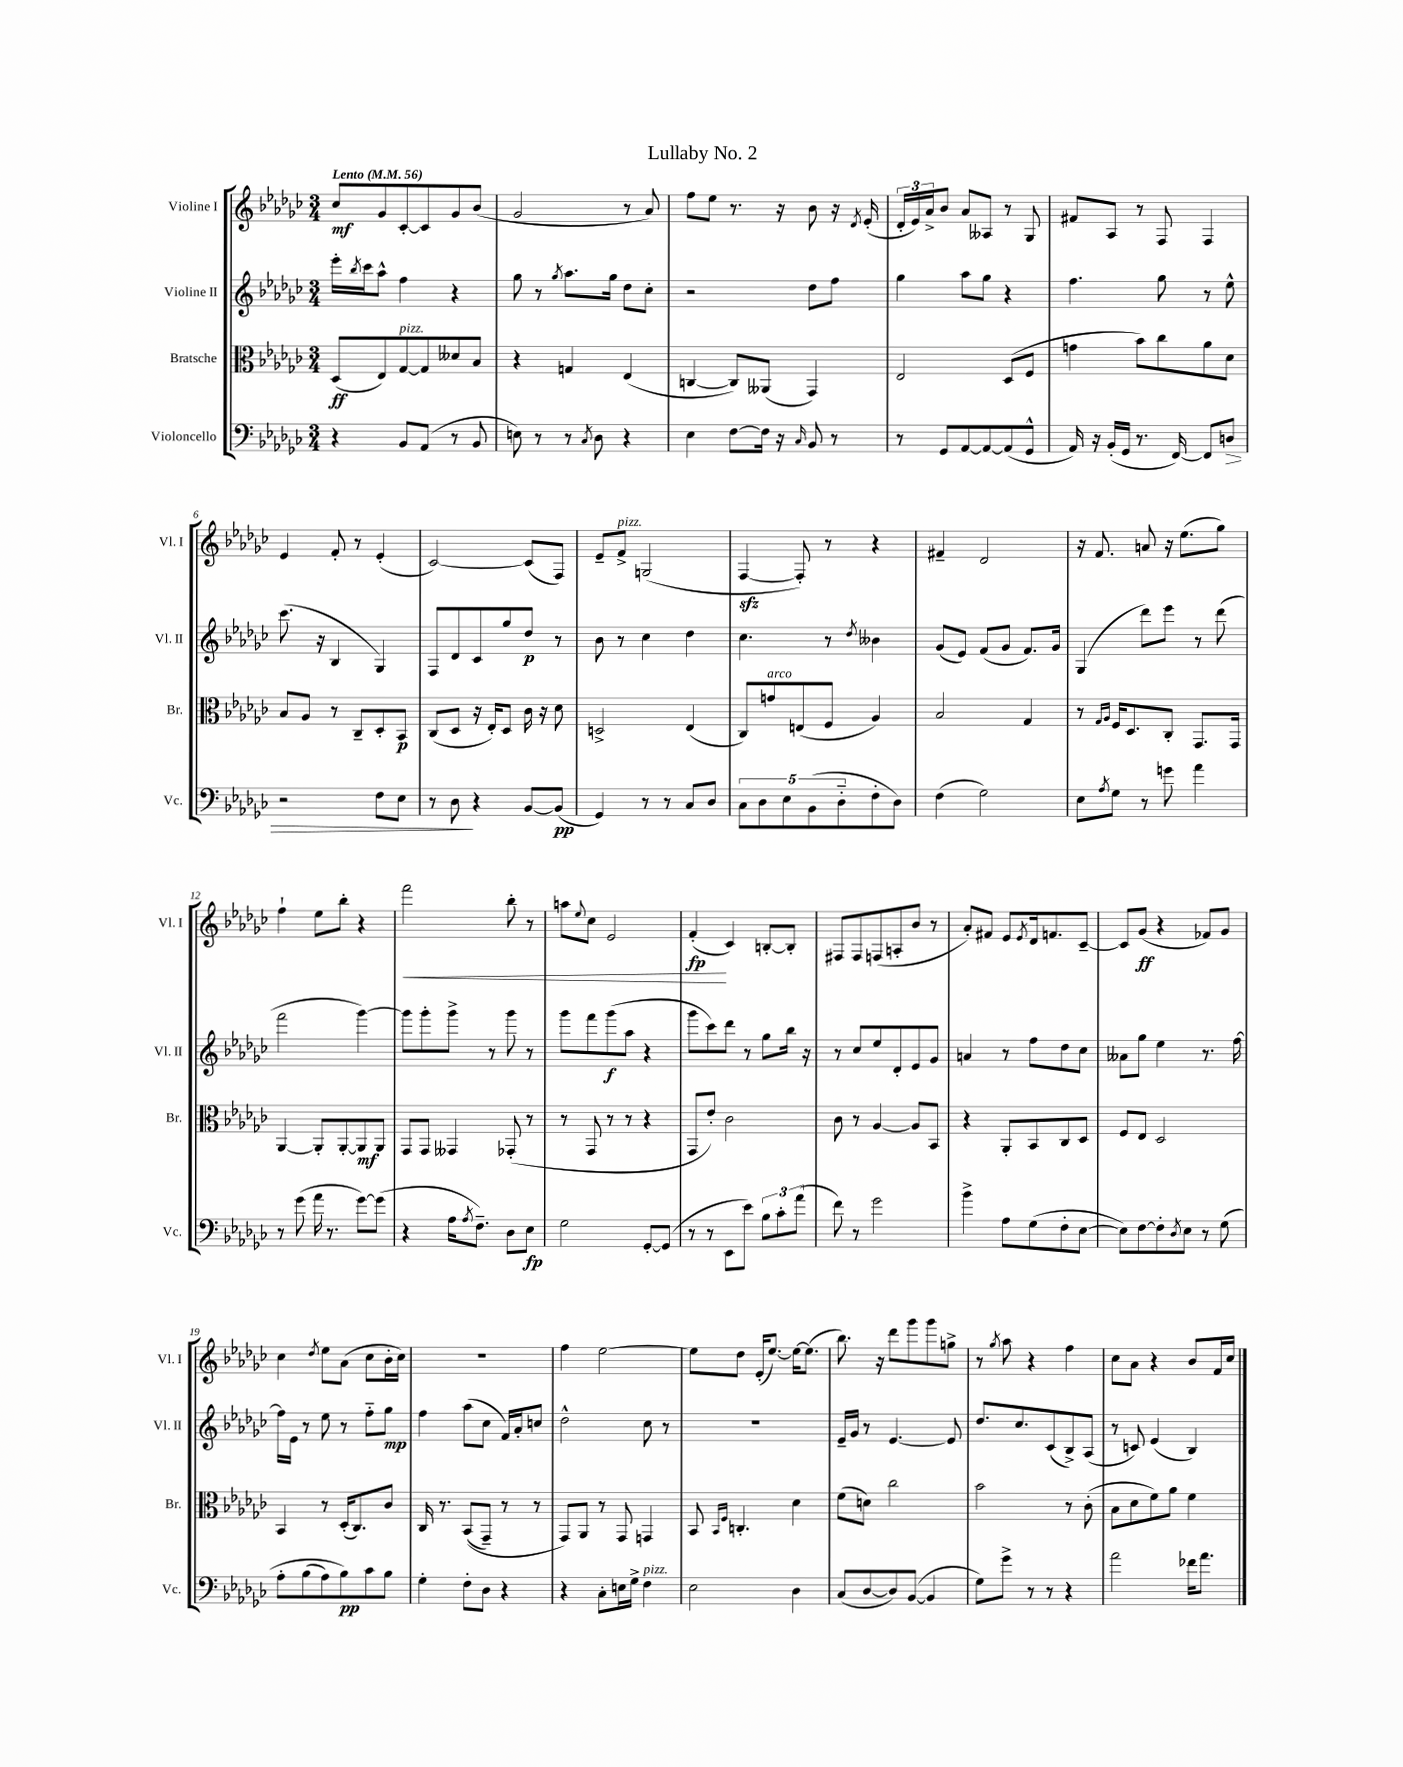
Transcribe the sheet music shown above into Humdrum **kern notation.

**kern	**dynam	**kern	**dynam	**kern	**dynam	**kern	**dynam
*part4	*part4	*part3	*part3	*part2	*part2	*part1	*part1
*staff4	*staff4	*staff3	*staff3	*staff2	*staff2	*staff1	*staff1
*I"Violoncello	*	*I"Bratsche	*	*I"Violine II	*	*I"Violine I	*
*I'Vc.	*	*I'Br.	*	*I'Vl. II	*	*I'Vl. I	*
*clefF4	*	*clefC3	*	*clefG2	*	*clefG2	*
*k[b-e-a-d-g-c-]	*	*k[b-e-a-d-g-c-]	*	*k[b-e-a-d-g-c-]	*	*k[b-e-a-d-g-c-]	*
*M3/4	*	*M3/4	*	*M3/4	*	*M3/4	*
*MM56	*	*MM56	*	*MM56	*	*MM56	*
=1	=1	=1	=1	=1	=1	=1	=1
!	!	!	!	!	!	!LO:TX:a:B:t=Lento	!
4r	.	(8D-/L	ff	16eee-'\LL	.	8cc-/L	mf
.	.	.	.	8qbb-/	.	.	.
.	.	.	.	16ccc-\J	.	.	.
.	.	8E-/)	.	8aa-^^\J	.	8g-/	.
!	!	!LO:TX:a:i:t=pizz.	!	!	!	!	!
8BB-/L	.	[8G-/	.	4ff\	.	[8c-'/	.
(8AA-/J	.	8G-/]	.	.	.	8c-/]	.
8r	.	8d--X/	.	4r	.	8g-/	.
8BB-/	.	8B-/J	.	.	.	(8b-/J	.
=2	=2	=2	=2	=2	=2	=2	=2
8En\)	.	4r	.	8gg-\	.	2g-/	.
8r	.	.	.	8r	.	.	.
.	.	.	.	8qgg-/	.	.	.
8r	.	4Gn/	.	8.aa-\L	.	.	.
8qC-/	.	.	.	.	.	.	.
8D-\	.	.	.	.	.	.	.
.	.	.	.	16gg-\Jk	.	.	.
4r	.	(4E-/	.	8dd-\L	.	8r	.
.	.	.	.	8cc-'\J	.	8a-/)	.
=3	=3	=3	=3	=3	=3	=3	=3
4E-\	.	[4Cn/	.	2r	.	8ff\L	.
.	.	.	.	.	.	8ee-\J	.
[8F\L	.	8C/L])	.	.	.	8.r	.
16F\Jk]	.	(8AA--X/J	.	.	.	.	.
16r	.	.	.	.	.	16r	.
16qqC-/	.	.	.	.	.	.	.
8BB-/	.	4GG-/)	.	8dd-\L	.	8b-\	.
8r	.	.	.	8ff\J	.	16r	.
.	.	.	.	.	.	8qd-/	.
.	.	.	.	.	.	(16e-'/	.
=4	=4	=4	=4	=4	=4	=4	=4
8r	.	2E-/	.	4gg-\	.	24d-'/LL	.
.	.	.	.	.	.	24e-/)	.
.	.	.	.	.	.	24a-^/J	.
8GG-/L	.	.	.	.	.	8b-/J	.
[8AA-/	.	.	.	8aa-\L	.	8a-/L	.
8AA-/_	.	.	.	8gg-\J	.	8A--X/J	.
(8AA-/]	.	(8D-/L	.	4r	.	8r	.
8GG-^^/J	.	8F/J	.	.	.	8G-/	.
=5	=5	=5	=5	=5	=5	=5	=5
16AA-/)	.	4gn\	.	4.ff\	.	8f#X/L	.
16r	.	.	.	.	.	.	.
(16BB-'/LL	.	.	.	.	.	8A-/J	.
16GG-/JJ	.	.	.	.	.	.	.
8.r	.	8b-\L)	.	.	.	8r	.
.	.	8cc-\	.	8gg-\	.	8F/	.
[16FF/)	.	.	.	.	.	.	.
8FF/L]	.	8a-\	.	8r	.	4F/	.
!	!LO:HP:b	!	!	!	!	!	!
8Dn/J	>	8d-\J	.	8ee-^^\	.	.	.
!!LO:LB:g=z
=6	=6	=6	=6	=6	=6	=6	=6
2r	.	8B-/L	.	(8.ccc-\	.	4e-/	.
.	.	8A-/J	.	.	.	.	.
.	.	.	.	16r	.	.	.
.	.	8r	.	4B-/	.	8f'/	.
.	.	8C-~/L	.	.	.	8r	.
8F\L	.	8D-'/	.	4G-/)	.	(4e-'/	.
8E-\J	.	8BB-/J	p	.	.	.	.
=7	=7	=7	=7	=7	=7	=7	=7
8r	.	(8C-/L	.	8F/L	.	[2c-/)	.
8D-\	.	8D-/J	.	8d-/	.	.	.
4r	]	16r	.	8c-/	.	.	.
.	.	16E-'/KL)	.	.	.	.	.
.	.	8D-/J	.	8gg-/	.	.	.
[8BB-/L	.	16c-\	.	8dd-/J	p	(8c-/L]	.
.	.	16r	.	.	.	.	.
(8BB-/J]	pp	8d-\	.	8r	.	8F/J)	.
=8	=8	=8	=8	=8	=8	=8	=8
4GG-/)	.	2Dn^/	.	8b-\	.	8e-~/L	.
!	!	!	!	!	!	!LO:TX:a:i:t=pizz.	!
.	.	.	.	8r	.	8f^/J	.
8r	.	.	.	4cc-\	.	(2Gn/	.
8r	.	.	.	.	.	.	.
8C-/L	.	(4E-/	.	4dd-\	.	.	.
8D-/J	.	.	.	.	.	.	.
=9	=9	=9	=9	=9	=9	=9	=9
10C-\L	.	8C-/L)	.	4.cc-\	.	[4Fzz/	.
10D-\	.	.	.	.	.	.	.
!	!	!LO:TX:a:i:t=arco	!	!	!	!	!
.	.	8gn/	.	.	.	.	.
10E-\	.	.	.	.	.	.	.
.	.	(8En/	.	.	.	8F'/])	.
(10BB-\	.	.	.	.	.	.	.
.	.	8F/J	.	8r	.	8r	.
10D-\	.	.	.	.	.	.	.
.	.	.	.	8qdd-/	.	.	.
8F'\	.	4A-/)	.	4b--X\	.	4r	.
8D-\J)	.	.	.	.	.	.	.
=10	=10	=10	=10	=10	=10	=10	=10
(4F\	.	2B-/	.	(8g-/L	.	4f#X~/	.
.	.	.	.	8e-/J)	.	.	.
2G-\)	.	.	.	(8f/L	.	2d-/	.
.	.	.	.	8g-/J	.	.	.
.	.	4G-/	.	8.f/L)	.	.	.
.	.	.	.	16g-/Jk	.	.	.
=11	=11	=11	=11	=11	=11	=11	=11
8E-\L	.	8r	.	(4G-/	.	16r	.
.	.	.	.	.	.	8.f/	.
.	.	16qqG-/LL	.	.	.	.	.
8qA-/	.	16qqA-/JJ	.	.	.	.	.
8G-\J	.	16F/KL	.	.	.	.	.
.	.	8.D-/	.	.	.	.	.
8r	.	.	.	8ddd-\L)	.	8an/	.
8gn\	.	8C-'/J	.	8eee-\J	.	16r	.
.	.	.	.	.	.	(8.ee-\L	.
4a-\	.	8.GG-/L	.	8r	.	.	.
.	.	.	.	(8ddd-\	.	8gg-\J)	.
.	.	16GG-/Jk	.	.	.	.	.
!!LO:LB:g=z
=12	=12	=12	=12	=12	=12	=12	=12
8r	.	[4AA-/	.	2fff\	.	4ff`\	.
(8g-\	.	.	.	.	.	.	.
16a-\	.	8AA-'/L]	.	.	.	8ee-\L	.
8.r	.	.	.	.	.	.	.
.	.	[8AA-'/	.	.	.	8bb-'\J	.
[8g-\L)	.	8AA-/]	mf	[4ggg-\)	.	4r	.
(8g-\J]	.	8AA-/J	.	.	.	.	.
=13	=13	=13	=13	=13	=13	=13	=13
!	!	!	!	!	!	!	!LO:HP:b
4r	.	8GG-/L	.	8ggg-\L]	.	2fff\	<
.	.	8GG-/J	.	8ggg-'\	.	.	.
16A-\KL	.	4GG--X/	.	8ggg-^\J	.	.	.
8qA-/	.	.	.	.	.	.	.
8.F~\J)	.	.	.	.	.	.	.
.	.	.	.	8r	.	.	.
8D-\L	.	(8GG-X'/	.	8ggg-\	.	8bb-'\	.
8E-\J	fp	8r	.	8r	.	8r	.
=14	=14	=14	=14	=14	=14	=14	=14
2G-\	.	8r	.	8ggg-\L	.	8aan\L	.
.	.	.	.	.	.	8qqee-/	.
.	.	8GG-/	.	8fff\	.	8cc-\J	.
.	.	8r	.	(8ggg-\	f	2e-/	.
.	.	8r	.	8aa-\J	.	.	.
[8GG-'/L	.	4r	.	4r	.	.	.
(8GG-/J]	.	.	.	.	.	.	.
=15	=15	=15	=15	=15	=15	=15	=15
8r	.	8GG-/L	.	8ggg-\L	.	(4f'/	fp
8r	.	8e-'/J)	.	8ccc-\)	.	.	.
8EE-\L	.	2c-\	.	8ddd-\J	.	4c-/)	[
8e-\J)	.	.	.	8r	.	.	.
12B-\L	.	.	.	8gg-\L	.	[8Bn'/L	.
12c-'\	.	.	.	.	.	.	.
.	.	.	.	16bb-\Jk	.	8B'/J]	.
(12a-\J	.	.	.	.	.	.	.
.	.	.	.	16r	.	.	.
=16	=16	=16	=16	=16	=16	=16	=16
8f\)	.	8c-\	.	8r	.	8F#X/L	.
8r	.	8r	.	8cc-/L	.	8F#/	.
2g-\	.	[4A-/	.	8ee-/	.	(8Fn/	.
.	.	.	.	8d-'/	.	8An'/	.
.	.	8A-/L]	.	8e-/	.	8b-/J	.
.	.	8BB-/J	.	8g-/J	.	8r	.
=17	=17	=17	=17	=17	=17	=17	=17
4b-^\	.	4r	.	4an/	.	8a-'/L)	.
.	.	.	.	.	.	8f#X/J	.
8A-\L	.	8AA-'/L	.	8r	.	8e-/L	.
.	.	.	.	.	.	8qe-/	.
(8G-\	.	8BB-/	.	8ff\L	.	16d-/k	.
.	.	.	.	.	.	8.fn/	.
8F'\	.	8C-/	.	8dd-\	.	.	.
[8E-\J	.	8D-/J	.	8cc-\J	.	[8c-~/J	.
=18	=18	=18	=18	=18	=18	=18	=18
8E-\L])	.	8F/L	.	8a--X\L	.	8c-/L]	.
[8F\	.	8E-/J	.	8gg-\J	.	(8g-/J	ff
8F'\]	.	2D-/	.	4ee-\	.	4r	.
8qD-/	.	.	.	.	.	.	.
8E-\J	.	.	.	.	.	.	.
8r	.	.	.	8.r	.	8f-X/L)	.
(8G-\	.	.	.	.	.	8g-/J	.
.	.	.	.	[16ff\	.	.	.
!!LO:LB:g=z
=19	=19	=19	=19	=19	=19	=19	=19
8A-'\L	.	4BB-/	.	16ff\LL]	.	4cc-\	.
.	.	.	.	16e-\JJ	.	.	.
(8B-\	.	.	.	8r	.	.	.
.	.	.	.	.	.	8qdd-/	.
8A-\)	.	8r	.	8ee-\	.	8ee-\L	.
8B-\)	pp	(16D-'/KL	.	8r	.	(8a-\J	.
.	.	8.C-/)	.	.	.	.	.
8c-\	.	.	.	8ff\L	.	8cc-\L	.
8B-\J	.	8c-/J	.	8gg-\J	mp	16b-'\L	.
.	.	.	.	.	.	16cc-\JJ)	.
=20	=20	=20	=20	=20	=20	=20	=20
4G-'\	.	16C-/	.	4ff\	.	2.r	.
.	.	8.r	.	.	.	.	.
8F'\L	.	((8BB-/L	.	(8aa-\L	.	.	.
8D-\J	.	8GG-~/J)	.	8cc-\J	.	.	.
4r	.	8r	.	16f/LL)	.	.	.
.	.	.	.	16a-'/J	.	.	.
.	.	8r	.	8ccn/J	.	.	.
=21	=21	=21	=21	=21	=21	=21	=21
4r	.	8GG-/L)	.	2dd-^^\	.	4ff\	.
.	.	8AA-/J	.	.	.	.	.
8C-'\L	.	8r	.	.	.	[2ee-\	.
16En\L	.	8GG-/	.	.	.	.	.
16G-^\JJ	.	.	.	.	.	.	.
!LO:TX:a:i:t=pizz.	!	!	!	!	!	!	!
4F\	.	4GGn/	.	8cc-\	.	.	.
.	.	.	.	8r	.	.	.
=22	=22	=22	=22	=22	=22	=22	=22
2E-\	.	8BB-/	.	2.r	.	8ee-\L]	.
.	.	16qqBB-/LL	.	.	.	.	.
.	.	16qqF/JJ	.	.	.	.	.
.	.	4.Cn'/	.	.	.	8dd-\J	.
.	.	.	.	.	.	(16e-'/KL	.
.	.	.	.	.	.	[8.ee-/J)	.
4D-\	.	4d-\	.	.	.	16ee-\KL_	.
.	.	.	.	.	.	(8.ee-\J]	.
=23	=23	=23	=23	=23	=23	=23	=23
(8C-/L	.	(8f\L	.	16e-~/LL	.	8.bb-\)	.
.	.	.	.	16g-/JJ	.	.	.
[8D-/	.	8dn\J)	.	8r	.	.	.
.	.	.	.	.	.	16r	.
8D-/])	.	2cc-\	.	[4.e-/	.	8ddd-\L	.
([8BB-/J	.	.	.	.	.	8ggg-\	.
4BB-/]	.	.	.	.	.	8ggg-\	.
.	.	.	.	8e-/]	.	8ggn^\J	.
=24	=24	=24	=24	=24	=24	=24	=24
8G-\L)	.	2b-\	.	8.dd-/L	.	8r	.
.	.	.	.	.	.	8qgg-/	.
8g-^\J	.	.	.	.	.	8aa-\	.
.	.	.	.	8.cc-/	.	.	.
8r	.	.	.	.	.	4r	.
8r	.	.	.	(8c-/	.	.	.
4r	.	8r	.	8B-^/)	.	4ff\	.
.	.	(8c-'\	.	(8A-/J	.	.	.
=25	=25	=25	=25	=25	=25	=25	=25
2a-\	.	8B-\L	.	8r	.	8cc-\L	.
.	.	8d-\	.	8cn/)	.	8a-\J	.
.	.	8f\)	.	(4e-/	.	4r	.
.	.	8a-\J	.	.	.	.	.
16f-X\KL	.	4f\	.	4B-/)	.	8b-/L	.
8.a-\J	.	.	.	.	.	.	.
.	.	.	.	.	.	16f/L	.
.	.	.	.	.	.	16cc-/JJ	.
==	==	==	==	==	==	==	==
*-	*-	*-	*-	*-	*-	*-	*-
